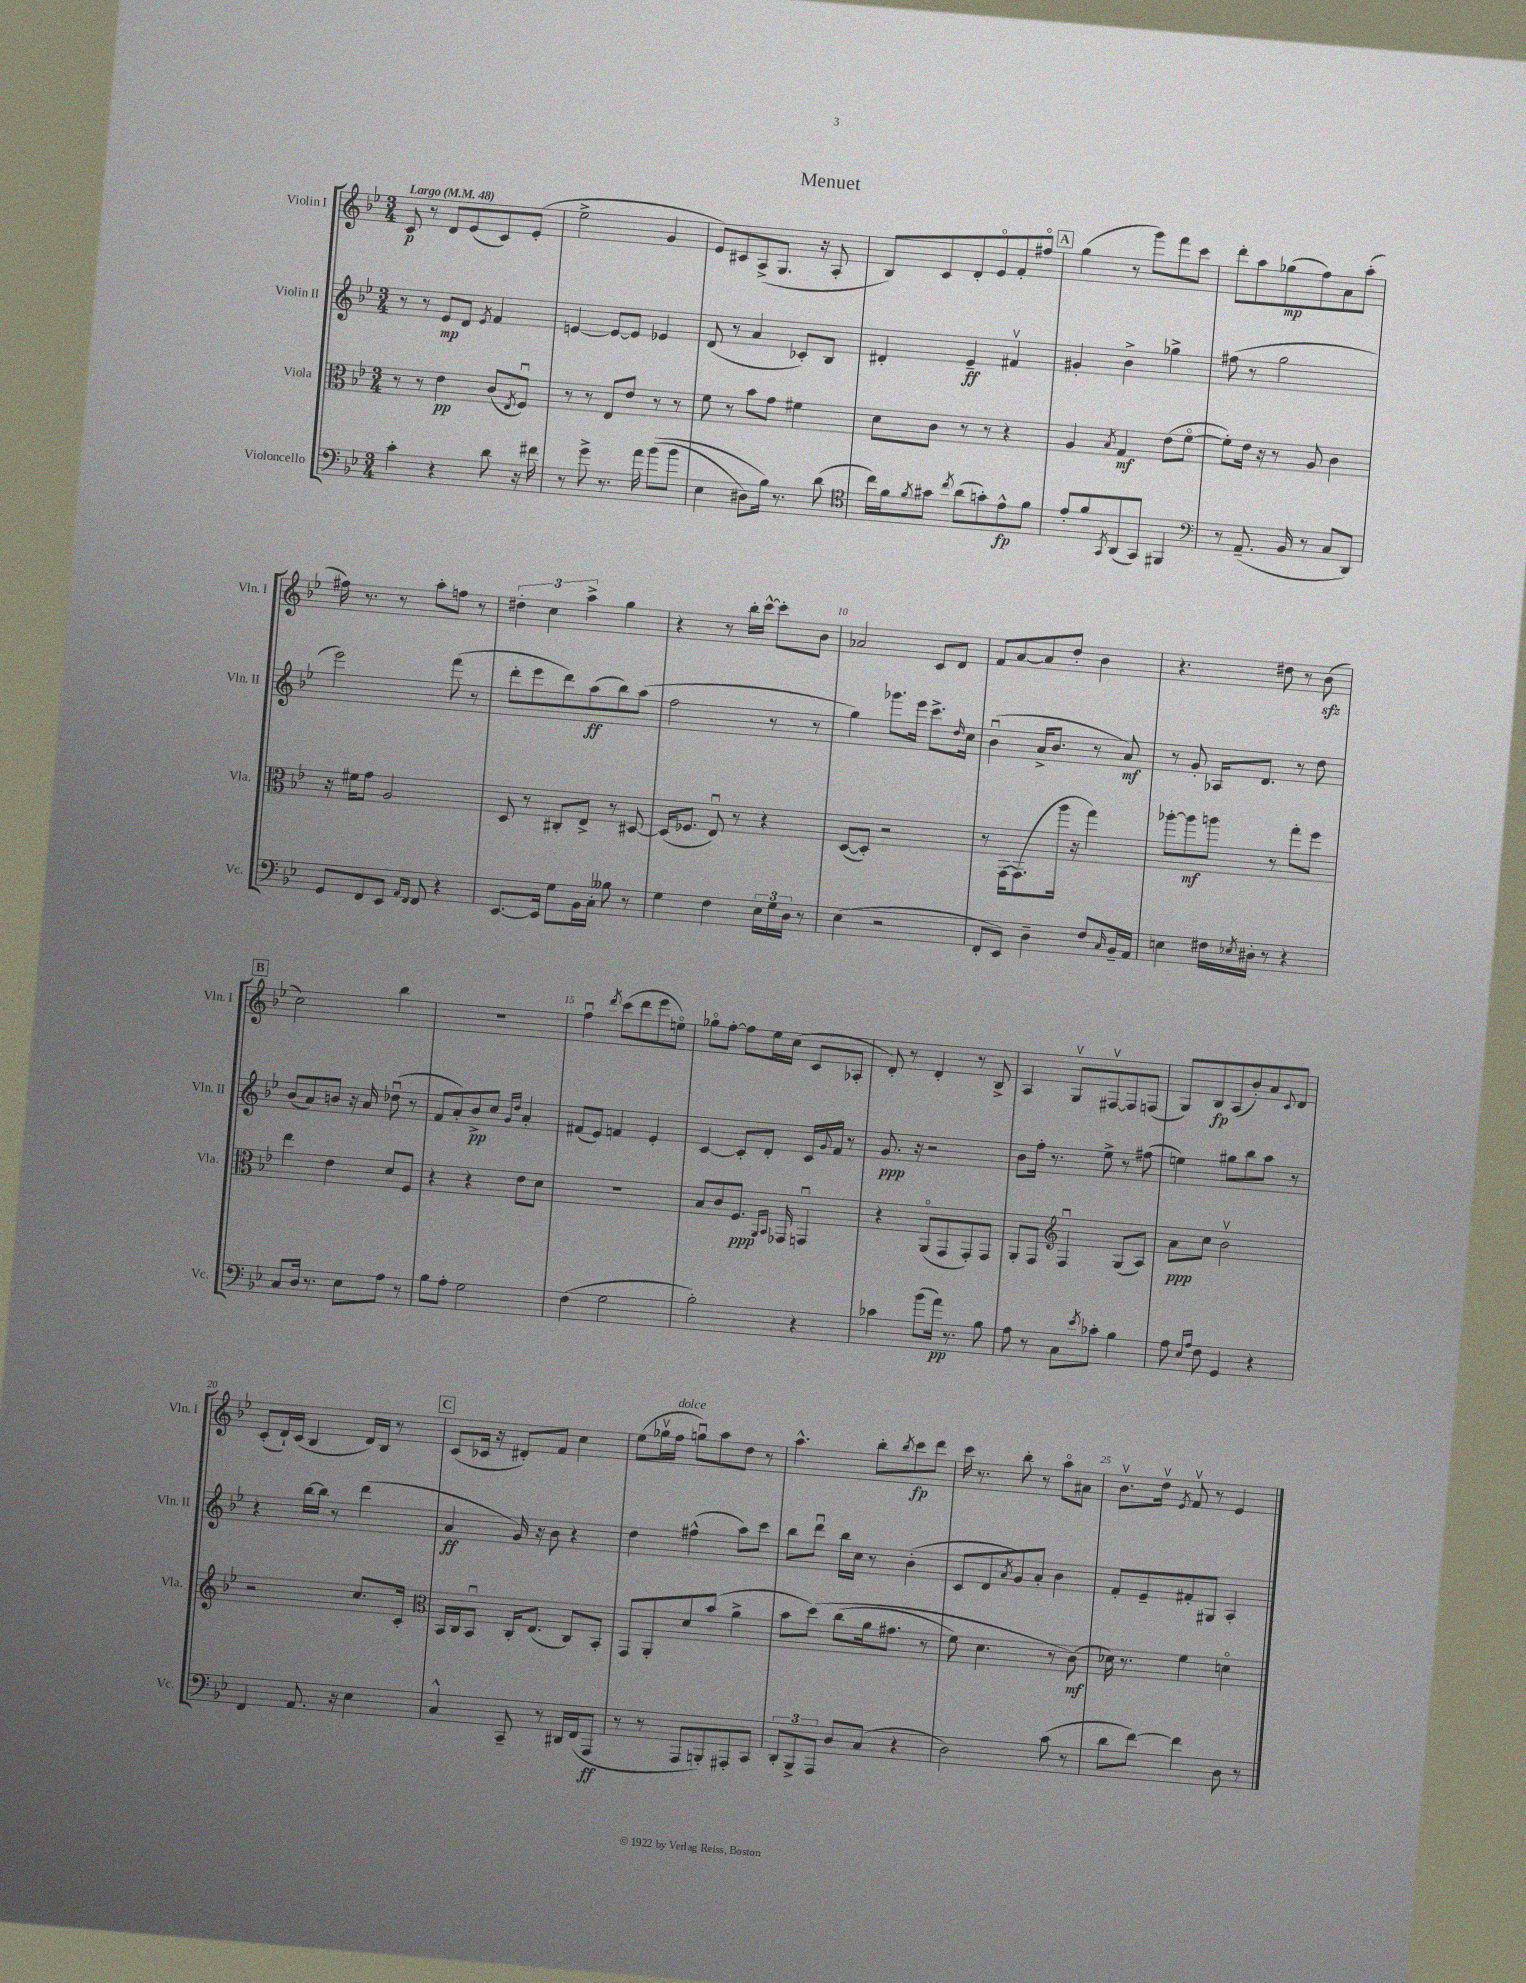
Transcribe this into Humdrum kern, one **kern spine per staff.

**kern	**kern	**kern	**kern
*staff4	*staff3	*staff2	*staff1
*clefF4	*clefC3	*clefG2	*clefG2
*k[b-e-]	*k[b-e-]	*k[b-e-]	*k[b-e-]
*M3/4	*M3/4	*M3/4	*M3/4
*MM48	*MM48	*MM48	*MM48
4c'\	8r	8r	8c/
.	8r	8r	8r
4r	4e-\	8e-/L	8d/L
.	.	8d/J	(8e-/
.	.	8qe-/	.
8d\	(8c/L	4f/	8c/)
.	8qE-/	.	.
16r	8Fu/J)	.	(8e-'/J
16f#\	.	.	.
=	=	=	=
8r	8r	[4e/	2ee-^\
8g^\	8r	.	.
8.r	8E-/L	8e/_L	.
.	8e-/J	8e/]J	.
16a\	.	.	.
&((8b-\L	8r	4e-/	4g/
8b-\J	8r	.	.
=	=	=	=
4E-\	8f\	(8d/	8e-/L)
.	8r	8r	8c#/
8D#\L)	8b-\L	4a/	(8A^/
16B-\Jk&)	8g\J	.	8.G/J
8.r	.	.	.
.	4f#\	8c-'/L)	.
.	.	.	16r
(8d\	.	8B-/J	8A'/
=	=	=	=
*clefC4	*	*	*
16cc\LL)	8d\L	4d#'/	8B-/L)
16f\J	.	.	.
8qf/	.	.	.
8g#\J	8c\J	.	8c/
8qcc/	.	.	.
(8a\L	8r	4e-~/	8d'/
8g'\)	8r	.	8e-o/
8e-^^\	4r	4f#v/	8f'/
8f\J	.	.	8ff#o/J
=	=	=	=
8e-'/L	4A/	4g#'/	(4gg\
8f/	.	.	.
8qGG/	8qB-/	.	.
(8AA/	4G/	4b-^\	8r
8GG/J)	.	.	8ggg\L)
4FF#/	(8e-\L	4gg-^\	8fff\
.	[8fo\J	.	8ccc\J
=	=	=	=
*clefF4	*	*	*
8r	8f'\]L)	(8ff#\	8ddd'\L
(8.AA~/	16e-\Jk	8r	8aa\
.	16r	.	.
.	8r	2gg\	(8gg-\
16BB-/	.	.	.
8r	8A/	.	8ff\)
8C/L	4c\	.	8a\
8DD/J)	.	.	(8aa'\J
=	=	=	=
8GG/L	16r	2eee-\)	16ff#\)
.	16f#\LK	.	8.r
8FF/	8g\J	.	.
8EE-/J	2A/	.	8r
16qqAA/LL	.	.	.
16qqFF/JJ	.	.	.
8FF/	.	.	8aa'\L
4r	.	(8fff\	8ff\J
.	.	8r	8r
=	=	=	=
[8.EE-/L	8D/	8ddd'\L	6dd#'\
.	8r	8eee-\	.
.	.	.	6cc\
16EE-/]Jk	.	.	.
8G\L	8C#'/L	8ddd\)	.
.	.	.	6aa^\
16BB-\L	8E-^/J	(8aa\	.
16C'\JJ	.	.	.
8B--\	8r	8bb-\)	4gg\
8r	[8D#/	(8aa\J	.
=	=	=	=
4G\	(16D#/]LK	2ff\	4r
.	8.F-/J	.	.
4F\	8E-u/)	.	8r
.	8r	.	16bb-'\LL
.	.	.	[16ccc^^\JJ
24E-\LL	4r	8r	8ccc'\]L
24G\	.	.	.
24D\JJ	.	.	.
8r	.	8r	8b-\J
=	=	=	=
(4E-\	([8D/L	4gg\)	2a-/
.	8D'/]J)	.	.
2r	2r	8.ggg-\L	.
.	.	16eee-\Jk	.
.	.	8.ccc^\L	8c/L
.	.	.	8d/J
.	.	16qqdd/	.
.	.	16cc\Jk	.
=	=	=	=
8FF'/L	8r	(4b-u\	8f/L
8EE-/J)	[16GG\LK	.	[8a/
.	(8.GG\]	.	.
4D~\	.	16a^/LK	8a/]
.	.	8.b-/J	.
.	16aa\Jk	.	8dd'/J
.	16r	.	.
8F/L	4gg\)	8r	4b-\
16qqC/	.	.	.
16BB-~/L	.	8a/)	.
16AA/JJ	.	.	.
=	=	=	=
4E\	[8aa-'\L	8r	4.r
.	8aa-\]	8g'/	.
16F#\LL	8aa\J	16A-/LK	.
8qE-/	.	.	.
16D#'\JJ	.	8.d/J	.
8r	8r	.	8dd#\
4r	8gg'\L	8r	8r
.	8ff\J	8dd\	(8b-\
=	=	=	=
8C/L	4ee-\	(8b-/L	2cc\)
16D/Jk	.	8a/)	.
8.r	.	.	.
.	4e-\	8b/J	.
8E-\L	.	16r	.
.	.	16a/	.
8A\J	8d/L	(8dd-u\	4bb-\
8r	8F/J	8r	.
=	=	=	=
8B-\L	4r	8f/L	2.r
8A'\J	.	8a'/)	.
2G\	4r	8b-^/	.
.	.	8cc/J	.
.	.	16qqg/LL	.
.	.	16qqdd/JJ	.
.	8e-\L	4a'/	.
.	8d\J	.	.
=	=	=	=
(4F\	2.r	(8f#/L	4ffu\
.	.	8e-/J)	.
.	.	.	8qddd/
2G\	.	4f/	(8ccc\L
.	.	.	8ddd\
.	.	4e-'/	8eee-\
.	.	.	8eeo\J)
=	=	=	=
2B-'\)	8B-/L	[4c/	8gg-o\L
.	8c/	.	[8ff'\J
.	8.F/J	8c'/]L	8ff\]L
.	.	8d'/J	16ee-\L
.	16qqAA/LL	.	.
.	16qqBB-/JJ	.	.
.	16GG-/	.	(16cc\JJ
4r	4GGu/	16c/LL	8c/L
.	.	8qqg/	.
.	.	16fo/JJ	.
.	.	8r	8A-'/J
=	=	=	=
4c-\	4r	8.g/	8d'/)
.	.	.	8r
.	.	16r	.
(8b-\L	(8AAo/L	2r	4d'/
16a\Jk)	8GG/	.	.
8.r	.	.	.
.	8GG'/)	.	8r
8B-\	8GG/J	.	8B-^/
=	=	=	=
8A\	8AA'/L	8b-\L	4A/
8r	8GG/J	16ff'\Jk	.
.	.	8.r	.
*	*clefG2	*	*
8C\L	4Fu/	.	8Gv/L
8qe-/	.	.	.
8c-'\J	.	8ee-^\	[8F#v/
4B-\	(8G/L	8r	8F#/]
.	8A/J)	(8ff#\	(8F/J
=	=	=	=
8A\	8a\L	4ee\)	8G/L)
16qqE-/LL	.	.	.
16qqA/JJ	.	.	.
8F\	8cc\J	.	8B-/
4GG/	2b-v\	8gg#\L	(8A/
.	.	8bb-\	8b-'/)
4r	.	8aa\J	8a/
.	.	.	8qqc/
.	.	8r	8d/J
=	=	=	=
4FF/	2r	4r	(8c'/L
.	.	.	16d`/L)
.	.	.	(16c/JJ
8.AA/	.	[16bb-\LL	4B-/
.	.	16bb-\]JJ	.
.	.	8r	.
16r	.	.	.
4E-\	8.cc/L	(4ddd\	16d/LL)
.	.	.	16B-/JJ
.	.	.	8r
.	16c'/Jk	.	.
=	=	=	=
*	*clefC3	*	*
4C^^/	16BB-/LL	4a/	(8c/L
.	16C/J	.	.
.	8BB-u/J	.	16c-/Jk
.	.	.	16r
8CC~/	16C'/LK	16g/)	8d#'/L)
.	(8.E-/J	16r	.
8r	.	8b-\	8f/J
16DD#/LL	8C/L)	4r	4cc\
(16FF/J	.	.	.
8AAA/J	8BB-'/J	.	.
=	=	=	=
8r	8GG/L	4dd\	(8ee-\L
8r	8AA'/	.	16gg-v\L
.	.	.	16ff\JJ
8AAA/L	8d/	(4ff#^^\	8ggu\L)
8BBB'/)	(8b-/J	.	8aa\
8AAA#'/	4a^\	8aa\L)	8dd\J
8CC/J	.	8ccc\J	8r
=	=	=	=
12DD'/L	8b-\L	8bb-\L	4.aa^^\
12BBB-^/	.	.	.
.	&(8dd\J)	8dddu\J	.
12AAA/J	.	.	.
8D/L	(8cc\L	16bb-\LL	.
.	.	16cc\JJ	.
(8C/J	16a\k	8r	8bb-'\L
.	8.g#\J	.	.
.	.	.	8qbb-/
4r	.	(4b-'\	8ccc\
.	8r	.	8ddd\J
=	=	=	=
2D\)	8f\)	8c/L	16ccc\
.	.	.	8.r
.	4.d\	8d/	.
.	.	8qa/	.
.	.	8g/)	8bb-'\
.	.	8a'/J	8r
(8c\	8r	4b-\	8aao\L
8r	(8c\&)	.	8a#\J
=	=	=	=
8d\L	16d-\)	8f'/L	8.b-v\L
.	8.r	.	.
[8f\J)	.	8e-~/	.
.	.	.	16ddv\Jk
.	.	.	8qe-/
4f\]	4f\	8f#'/	8fv/
.	.	8G#/J	8r
8D\	4do\	4A'/	4e-/
8r	.	.	.
==	==	==	==
*-	*-	*-	*-
